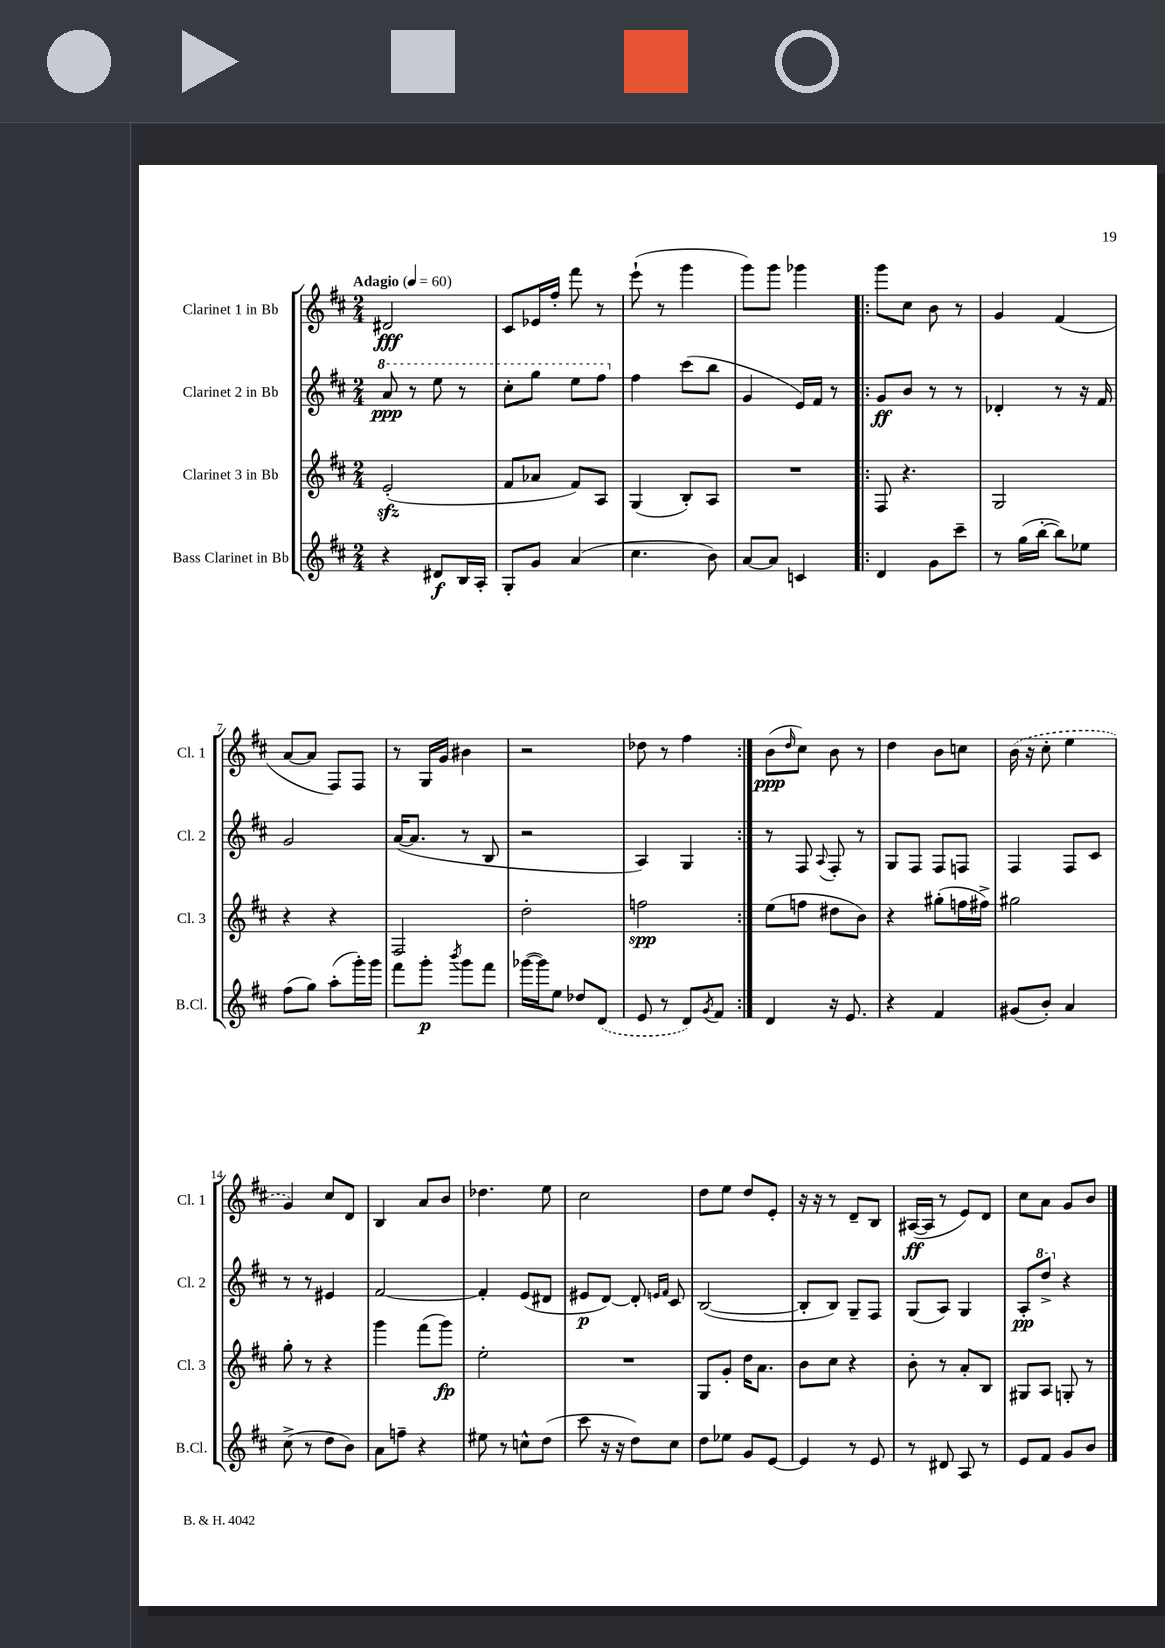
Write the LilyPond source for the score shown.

<<
\new StaffGroup <<
\new Staff = "s0" \with { instrumentName = "Clarinet 1 in Bb" shortInstrumentName = "Cl. 1" } {
    \clef treble \key d \major \numericTimeSignature \time 2/4 \tempo "Adagio" 4 = 60
    dis'2\fff |
    cis'8 ees'16 fis''16-. fis'''8 r8 |
    e'''8-!( r8 g'''4 |
    g'''8) g'''8 ges'''4 |
    \repeat volta 2 { g'''8 cis''8 b'8 r8 |
    g'4 fis'4( |
    a'8~ a'8 fis8) fis8 |
    r8 g16 g'16 bis'4 |
    r2 |
    des''8 r8 fis''4 | }
    b'8\ppp( \grace { d''16 } cis''8) b'8 r8 |
    d''4 b'8 c''8 |
    \once \slurDashed b'16( r16 cis''8-. e''4 |
    g'4) cis''8 d'8 |
    b4 a'8 b'8 |
    des''4. e''8 |
    cis''2 |
    d''8 e''8 d''8 e'8-. |
    r16 r16 r8 d'8-- b8 |
    ais16~\ff( ais16 r8 e'8) d'8 |
    cis''8 a'8 g'8 b'8 \bar "|." |
}
\new Staff = "s1" \with { instrumentName = "Clarinet 2 in Bb" shortInstrumentName = "Cl. 2" } {
    \clef treble \key d \major \numericTimeSignature \time 2/4
    \ottava #1 a''8\ppp r8 e'''8 r8 |
    cis'''8-. g'''8 e'''8 fis'''8 \ottava #0 |
    fis''4 cis'''8( b''8 |
    g'4 e'16) fis'16 r8 |
    \repeat volta 2 { g'8\ff b'8 r8 r8 |
    des'4-. r8 r16 fis'16 |
    g'2 |
    a'16~( a'8. r8 b8 |
    r2 |
    a4) g4 | }
    r8 fis8 \appoggiatura { a8 } fis8-. r8 |
    g8 fis8 fis8 f8 |
    fis4 fis8 cis'8 |
    r8 r8 eis'4 |
    fis'2~ |
    fis'4-. e'8( dis'8 |
    eis'8\p d'8~) d'8-. \grace { e'16 fis'16 } cis'8 |
    b2~( |
    b8-. b8) g8-- fis8 |
    g8( a8) g4 |
    a8-.\pp \ottava #1 d'''8-> \ottava #0 r4 \bar "|." |
}
\new Staff = "s2" \with { instrumentName = "Clarinet 3 in Bb" shortInstrumentName = "Cl. 3" } {
    \clef treble \key d \major \numericTimeSignature \time 2/4
    e'2-.\sfz( |
    fis'8 aes'8 fis'8) a8 |
    g4( b8-.) a8 |
    R2 |
    \repeat volta 2 { fis8 r4. |
    g2 |
    r4 r4 |
    fis2 |
    d''2-. |
    f''2\spp | }
    e''8( f''8 dis''8 b'8) |
    r4 gis''8-.( f''16 fis''16->) |
    gis''2 |
    g''8-. r8 r4 |
    g'''4 fis'''8( g'''8\fp) |
    e''2-. |
    R2 |
    g8 g'8-. d''16 a'8. |
    b'8 cis''8 r4 |
    b'8-. r8 a'8-. b8 |
    gis8 a8 g8-. r8 \bar "|." |
}
\new Staff = "s3" \with { instrumentName = "Bass Clarinet in Bb" shortInstrumentName = "B.Cl." } {
    \clef treble \key d \major \numericTimeSignature \time 2/4
    r4 dis'8\f b16 a16-. |
    g8-. g'8 a'4( |
    cis''4. b'8) |
    a'8~ a'8 c'4 |
    \repeat volta 2 { d'4 g'8 cis'''8-- |
    r8 g''16( b''16~-. b''8) ees''8 |
    fis''8( g''8) a''8-.( g'''16-.) g'''16 |
    fis'''8 g'''8-.\p \acciaccatura { b'''8 } g'''8 fis'''8 |
    ges'''16~( ges'''16) e''8 des''8 \once \slurDashed d'8( |
    e'8 r8 d'8) \acciaccatura { g'8 } fis'8 | }
    d'4 r16 e'8. |
    r4 fis'4 |
    gis'8( b'8-.) a'4 |
    cis''8->( r8 d''8 b'8) |
    a'8 f''8-- r4 |
    eis''8 r8 c''8-^ d''8( |
    cis'''8 r16 r16 d''8) cis''8 |
    d''8 ees''8 g'8 e'8~ |
    e'4 r8 e'8 |
    r8 dis'8 a8 r8 |
    e'8 fis'8 g'8 b'8 \bar "|." |
}
>>
>>
